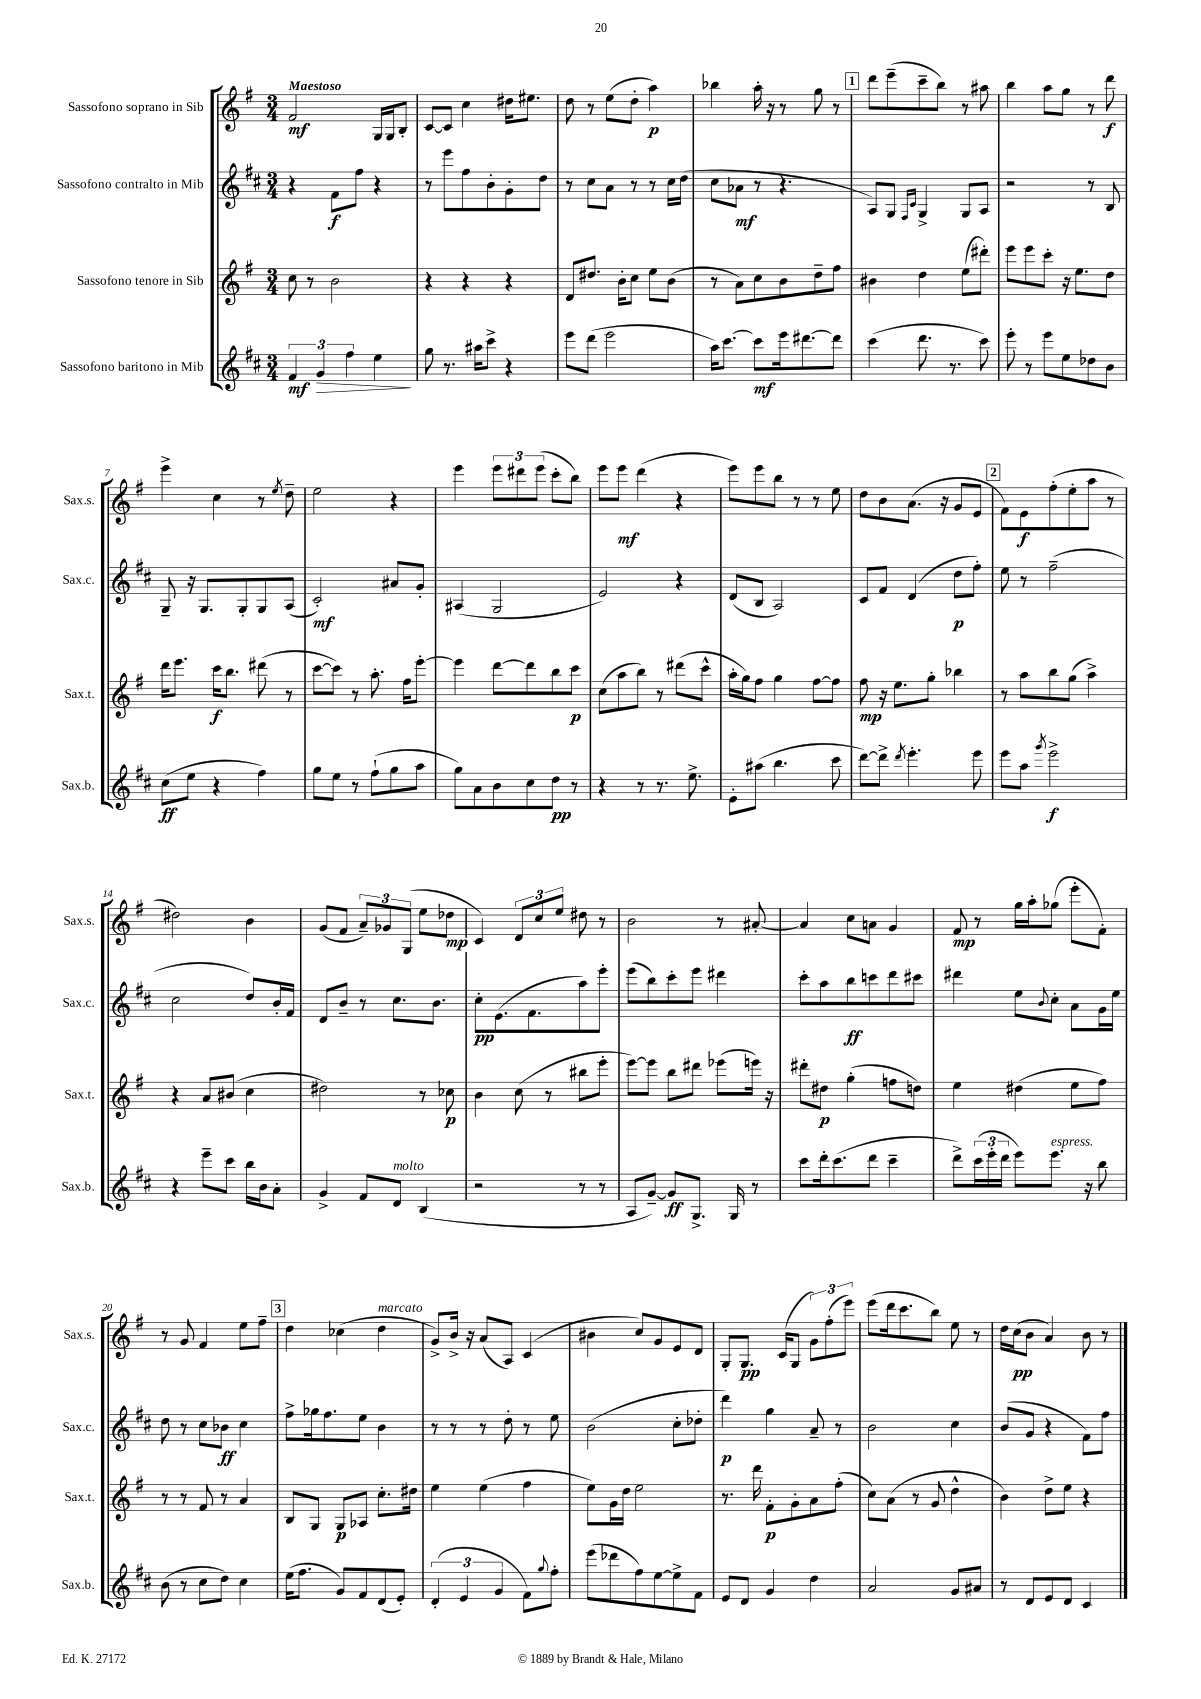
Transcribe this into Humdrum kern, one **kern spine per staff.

**kern	**kern	**kern	**kern
*staff4	*staff3	*staff2	*staff1
*clefG2	*clefG2	*clefG2	*clefG2
*k[f#c#]	*k[f#]	*k[f#c#]	*k[f#]
*M3/4	*M3/4	*M3/4	*M3/4
6f#	8cc	4r	2f#
.	8r	.	.
6g	.	.	.
.	2b	8f#	.
6ff#	.	.	.
.	.	8ff#	.
4ee	.	4r	16G
.	.	.	16G
.	.	.	8B'
=	=	=	=
8gg	4r	8r	[8c
8.r	.	8eee	8c]
.	4r	8ff#	4cc
16aa#	.	.	.
8ccc#^	.	8b'	.
4r	4r	8g'	16dd#
.	.	.	8.ee#
.	.	8dd	.
=	=	=	=
8eee	8d	8r	8dd
(8ddd	8.dd#	8cc#	8r
2eee	.	8a	(8ee
.	16b'	.	.
.	8cc	8r	8dd'
.	8ee	8r	4aa)
.	(8b	16cc#	.
.	.	(16dd	.
=	=	=	=
16aa)	8r	8cc#	4bb-
[8.ccc#	.	.	.
.	8a)	8a-	.
8ccc#]	8cc	8r	16aa'
.	.	.	16r
16eee	8b	4.r	8r
[8.ddd#	.	.	.
.	8dd~	.	8gg
8ddd#]	8ff#	.	8r
=	=	=	=
(4ccc#	4b#	8A)	8ddd
.	.	8G	(8eee~
.	.	16qqF#	.
.	.	16qqc#	.
8.ddd	4dd	4G^	8ccc~
.	.	.	8bb)
8.r	.	.	.
.	(8ee	8G	8r
8ccc#)	8ddd#')	8A	8aa#
=	=	=	=
8eee'	8eee	2r	4bb
8r	8eee	.	.
8eee	8ccc'	.	8aa
8ee	16r	.	8gg
.	8.ee	.	.
8dd-	.	8r	8r
8b	8dd	8B	8ddd
=	=	=	=
(8cc#	16ddd	8G~	4eee^
.	8.eee	.	.
8ee	.	16r	.
.	.	8.G	.
4r	16ccc	.	4cc
.	8.bb	.	.
.	.	8G'	.
4ff#)	(8ddd#	8G	8r
.	.	.	8qee
.	8r	(8A	8dd~
=	=	=	=
8gg	[8ccc	2c#')	2ee
8ee	8ccc])	.	.
8r	8r	.	.
(8ff#`	8.aa'	.	.
8gg	.	8a#	4r
.	16ff#	.	.
8aa	[8eee'	8g'	.
=	=	=	=
8gg)	4eee]	(4A#	4eee
8a	.	.	.
8b	[8ddd	2G	12eee
.	.	.	12ddd#
8cc#	8ddd]	.	.
.	.	.	(12eee
8dd	8bb	.	8ccc'
8r	8ccc	.	8bb)
=	=	=	=
4r	(8cc	2e)	8eee
.	8aa	.	8eee
8r	8bb)	.	(4ddd
8.r	8r	.	.
.	(8ddd#	4r	4r
8.ee^	.	.	.
.	8ccc^^	.	.
=	=	=	=
8e'	16aa'	(8d	8eee)
.	16gg)	.	.
(8aa#	8ff#	8B	8eee
4.bb	4gg	2A)	8bb
.	.	.	8r
.	[8ff#	.	8r
8ccc#	8ff#]	.	8ee
=	=	=	=
[8ddd)	8ff#	8c#	8dd
8ddd^]	16r	8f#	8b
.	8.ee	.	.
8qddd	.	.	.
4.eee'	.	(4d	(8.a
.	8gg'	.	.
.	.	.	16r
.	4bb-	8dd	8g
8eee	.	8ff#')	8e
=	=	=	=
8eee	8r	8ee	8f#)
8aa	8aa	8r	8e
8qggg	.	.	.
2eee^	8bb	(2ff#~	(8ff#'
.	(8gg	.	8ee'
.	4aa^)	.	8aa
.	.	.	8r
=	=	=	=
4r	4r	2cc#	2dd#)
8eee~	8a	.	.
8ccc#	(8b#	.	.
16bb	4cc	8dd)	4b
16b	.	.	.
8a'	.	16b'	.
.	.	16f#	.
=	=	=	=
4g^	2dd#)	8d	(8g
.	.	8b~	8f#
8f#	.	8r	12a~)
.	.	.	12g-
8d	.	8.cc#	.
.	.	.	(12G
(4B	8r	.	8ee
.	.	8.b	.
.	8cc-	.	8dd-
=	=	=	=
2r	4b	8cc#'	4c)
.	.	(8.e	.
.	(8cc	.	12d
.	.	8.f#	.
.	.	.	12cc
.	8r	.	.
.	.	.	12ee
8r	8bb#	8aa)	8dd#
8r	8eee'	8eee'	8r
=	=	=	=
8A	[8eee)	(8eee	2b
[8g~)	8eee]	8bb)	.
8g]	8bb	8ccc#'	.
8.G^	8ddd#	8eee	.
.	(8eee-	4ddd#	8r
16G	.	.	.
8r	16eee)	.	[8a#'
.	16r	.	.
=	=	=	=
8ccc#	8ddd#'	8ccc#'	4a#]
16ddd'	8dd#	8aa	.
(8.ccc#	.	.	.
.	(4gg'	8bb	8cc
8ddd	.	8ccc	8a
4ccc#~	8ff	8ddd	4g
.	8dd)	8ccc#	.
=	=	=	=
8ddd^)	4ee	4ddd#	8f#
(24ccc#	.	.	8r
24eee'	.	.	.
24ddd	.	.	.
8eee)	(4dd#	8ee	16gg
.	.	.	16aa'
.	.	8qqb	.
8.eee	.	8cc#'	(8gg-
.	8ee	8a	8eee'
16r	.	.	.
8bb	8ff#)	16g	8f#')
.	.	16ee	.
=	=	=	=
(8b	8r	8dd	8r
8r	8r	8r	8g
8cc#	8f#	8cc#	4f#
8dd)	8r	8b-	.
4cc#	4a	4cc#	8ee
.	.	.	8ff#~
=	=	=	=
(16ee	8B	8ff#^	4dd
8.ff#	.	.	.
.	8G	16gg-	.
.	.	8.ff#	.
8g)	8G	.	(4cc-
8f#	8A-	8ee	.
(8d	8.cc'	4b	4dd
8e')	.	.	.
.	16dd#	.	.
=	=	=	=
(6d'	4ee	8r	8g^)
.	.	8r	16b^
6e	.	.	.
.	.	.	16r
.	(4ee	8r	(8a
6g	.	.	.
.	.	8dd'	8A)
8f#)	4ff#	8r	(4c
8qqgg	.	.	.
8ff#'	.	8ee	.
=	=	=	=
(8eee	8ee)	(2b	4b#
8ddd-	16g	.	.
.	16dd	.	.
8ff#)	2ee	.	8cc)
[8ee	.	.	8g
8ee^]	.	8cc#'	8e
8f#	.	8dd-'	8d
=	=	=	=
8e	8.r	4ddd)	8G'
8d	.	.	8.G
.	16ddd	.	.
4g	8f#'	4gg	.
.	.	.	(16c
.	8g'	.	8G
4dd	8a	8a~	12g)
.	.	.	(12ff#'
.	(8ff#'	8r	.
.	.	.	12eee)
=	=	=	=
2a	8cc)	2b	(8eee
.	(8a	.	16ddd
.	.	.	8.ccc
.	8r	.	.
.	8g	.	8bb)
8g	4dd^^	4cc#	8ee
8a#	.	.	8r
=	=	=	=
8r	4b)	(8b	16dd
.	.	.	(16cc
8d	.	8g	8b
8e	8dd^	4r	4a)
8d	8ee	.	.
4c#	4r	8f#)	8b
.	.	8ff#	8r
==	==	==	==
*-	*-	*-	*-
